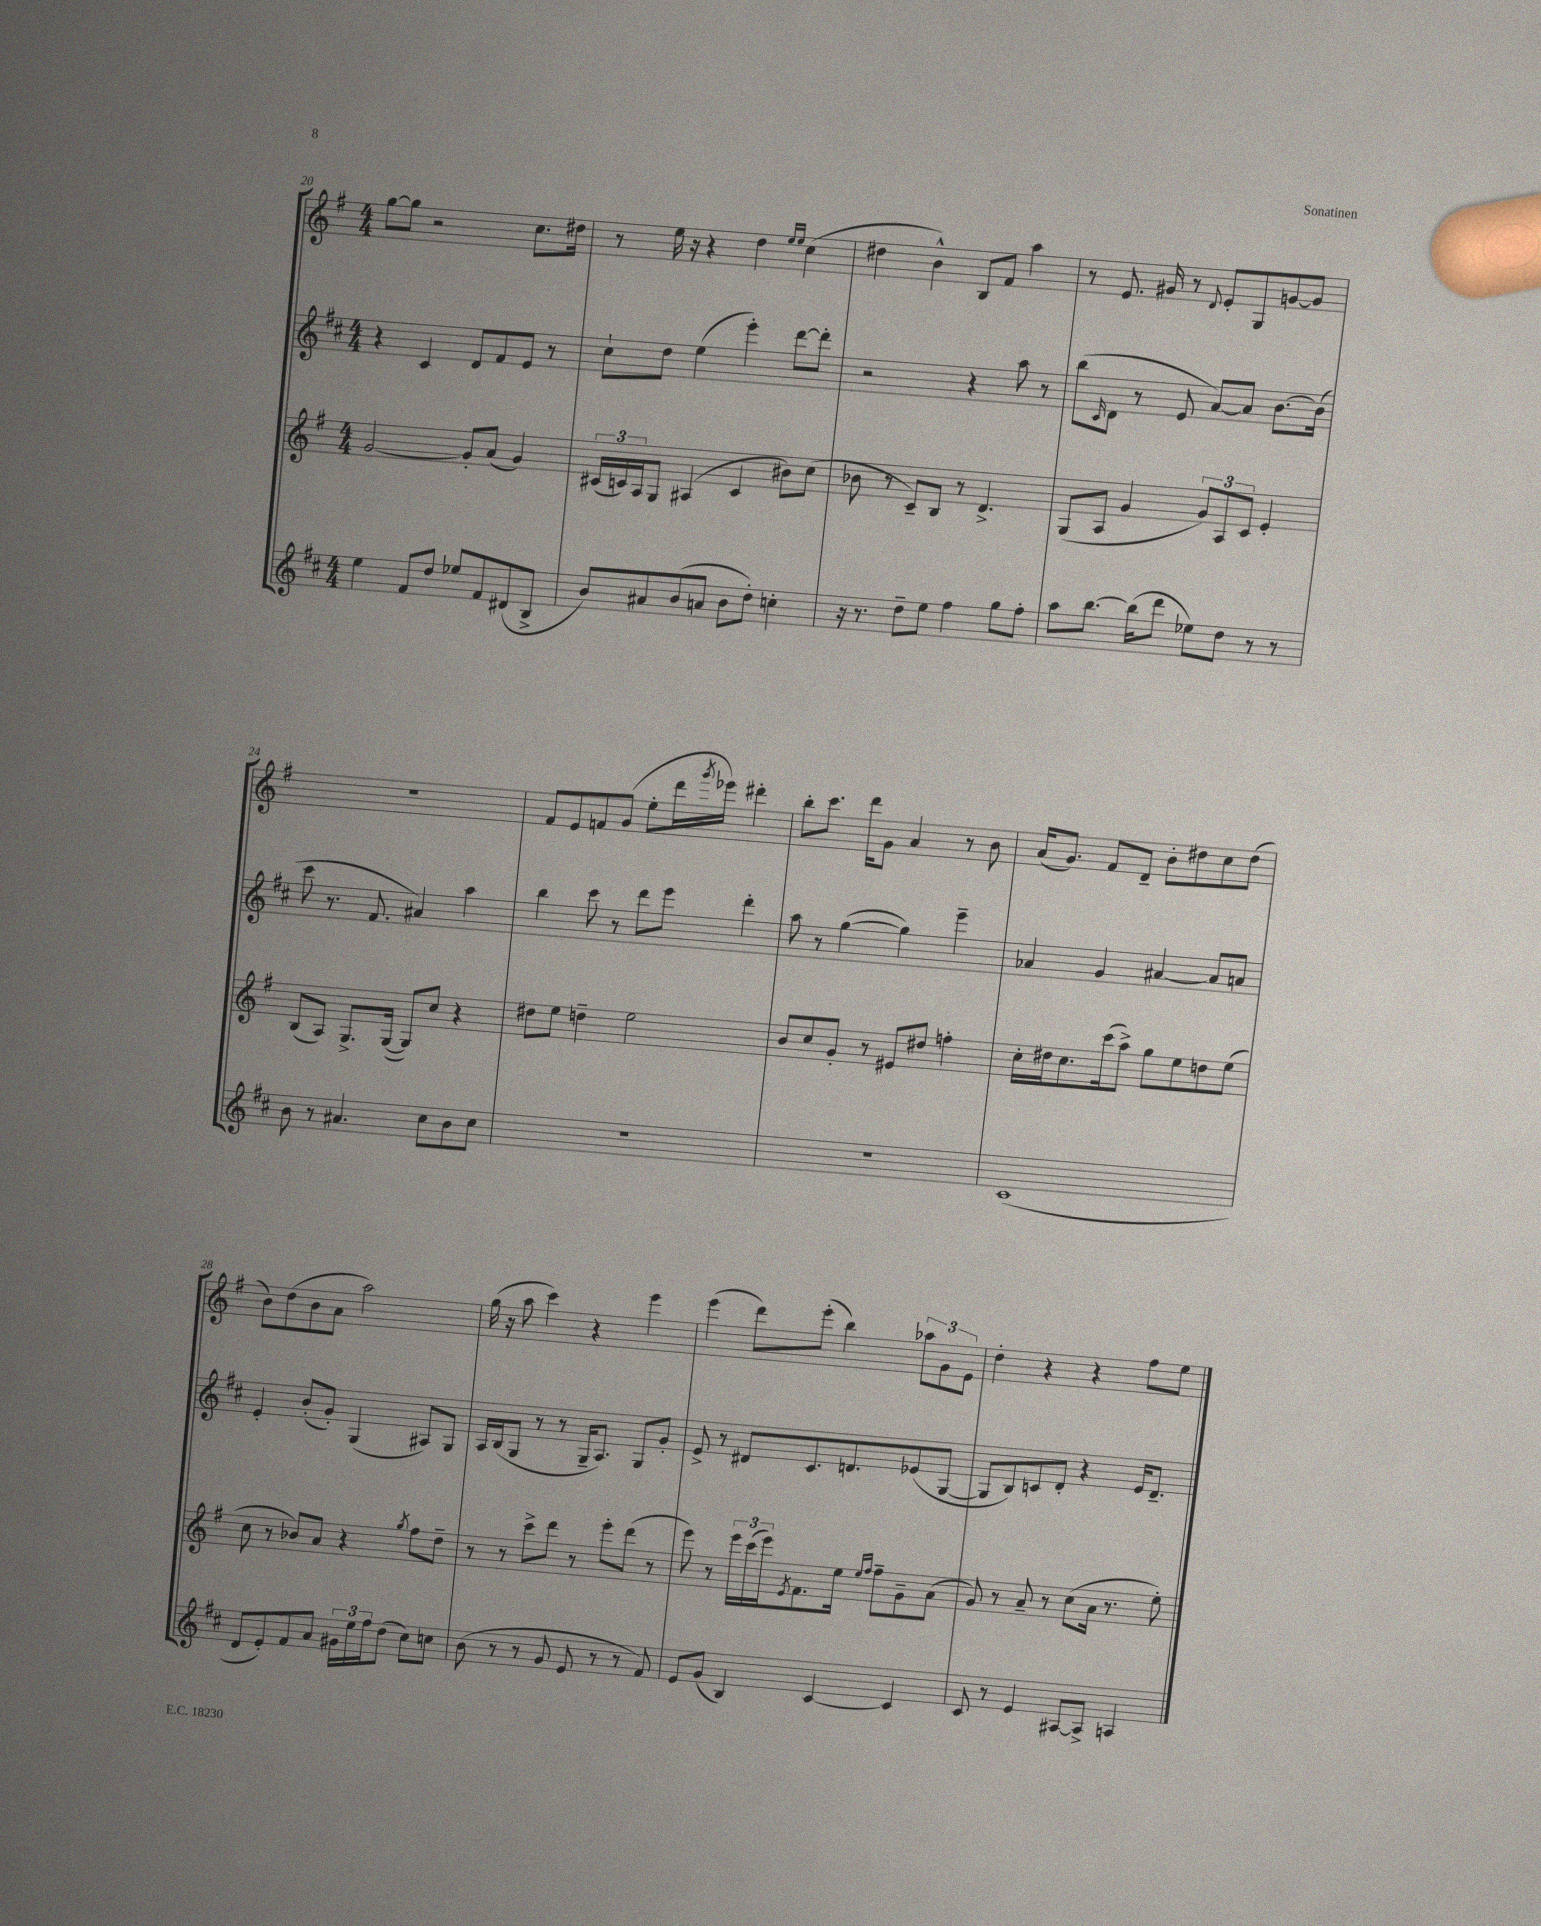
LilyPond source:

<<
\new StaffGroup <<
\new Staff = "s0" {
    \clef treble \key g \major \numericTimeSignature \time 4/4
    g''8~ g''8 r2 c''8. dis''16 |
    r8 e''16 r16 r4 d''4 \grace { e''16 e''16 } c''4( |
    dis''4 b'4-^) b8 fis'8 a''4 |
    r8 e'8. gis'16 r8 \appoggiatura { d'8 } e'8-. g8 g'8~ g'8 |
    R1 |
    fis'8 e'8 f'8 g'8( e''8-. d'''16 \acciaccatura { g'''8 } ees'''16) dis'''4-. |
    b''8-. c'''8. d'''16 g'8 a'4 r8 b'8 |
    a'16( g'8.) fis'8 d'8-- b'8-. dis''8 c''8 dis''8( |
    b'8) d''8( b'8 a'8 a''2) |
    g''16( r16 a''8 c'''4) r4 e'''4 |
    e'''4( d'''8) e'''8-.( b''4) \tuplet 3/2 { aes''8 g'8 e'8 } |
    d''4-. r4 r4 fis''8 e''8 \bar "|." |
}
\new Staff = "s1" {
    \clef treble \key d \major \numericTimeSignature \time 4/4
    r4 cis'4 d'8 fis'8 e'8 r8 |
    cis''8-! d''8 e''4( e'''4-.) d'''8~ d'''8-. |
    r2 r4 a''8 r8 |
    b''8( \grace { cis'16 } d'8 r8 e'8 a'8~) a'8 b'8.~ b'16( |
    cis'''8 r8. fis'8. ais'4) a''4 |
    b''4 cis'''8 r8 d'''8 e'''8 d'''4-. |
    a''8 r8 g''4~( g''4) e'''4-- |
    aes'4 g'4 ais'4~ ais'8 a'8 |
    e'4-. b'8-.( g'8-.) g4( ais8) g8 |
    a16 b16( g8 r8 r8 g16-- a8.) g8 g'8-. |
    e'8-> r8 dis'8 cis'8. d'8. ees'8( g8~ |
    g8 b8) c'8 d'8-. r4 e'16 d'8.-- \bar "|." |
}
\new Staff = "s2" {
    \clef treble \key g \major \numericTimeSignature \time 4/4
    g'2~ g'8-. a'8( g'4) |
    \tuplet 3/2 { cis'16( c'16) a16 } g8 ais4( c'4 bis'8) c''8( |
    bes'8 r8 c'8--) b8 r8 d'4.-> |
    g8( a8 g'4 \tuplet 3/2 { g'8) a8 c'8 } e'4-. |
    b8( a8) g8.-> g16~( g8) c''8 r4 |
    dis''8 e''8 d''4-- e''2 |
    b'8 c''8 g'8-. r8 eis'8 dis''8 f''4-. |
    c''16-. dis''16 c''8. c'''16( a''8->) g''8 e''8 d''8 e''8( |
    c''8 r8 bes'8) a'8 r4 \acciaccatura { g''8 } fis''8 d''8-- |
    r8 r8 c'''8-> d'''8 r8 e'''8-. d'''8( r8 |
    e'''8) r8 \tuplet 3/2 { e'''16 c'''16( e'''16) } \acciaccatura { e'8 } fis'8. e''16 \grace { e''16 fis''16 } fis''8-- g'8-- a'8( |
    g'8) r8 a'8-- r8 c''8( a'16 r8. e''8-.) \bar "|." |
}
\new Staff = "s3" {
    \clef treble \key d \major \numericTimeSignature \time 4/4
    e''4 fis'8 d''8 ees''8 fis'8 dis'8( b8-> |
    b'8) ais'8 b'8( a'8 b'8 d''8-.) c''4-. |
    r16 r8. d''8-- e''8 fis''4 g''8 fis''8-. |
    a''8 b''8.~ b''16( d'''8 ees''8) d''8 r8 r8 |
    b'8 r8 ais'4. cis''8 b'8 cis''8 |
    R1 |
    R1 |
    cis'1( |
    d'8 e'8-.) fis'8 a'8 \tuplet 3/2 { gis'16 e''16 fis''16 } d''8( cis''8) c''8 |
    b'8( r8 r8 g'8 e'8 r8 r8 fis'8) |
    e'8 g'8( b4) cis'4~ cis'4 |
    cis'8 r8 e'4 ais8~ ais8-> a4 \bar "|." |
}
>>
>>
\layout { \context { \Score currentBarNumber = #20 } }
